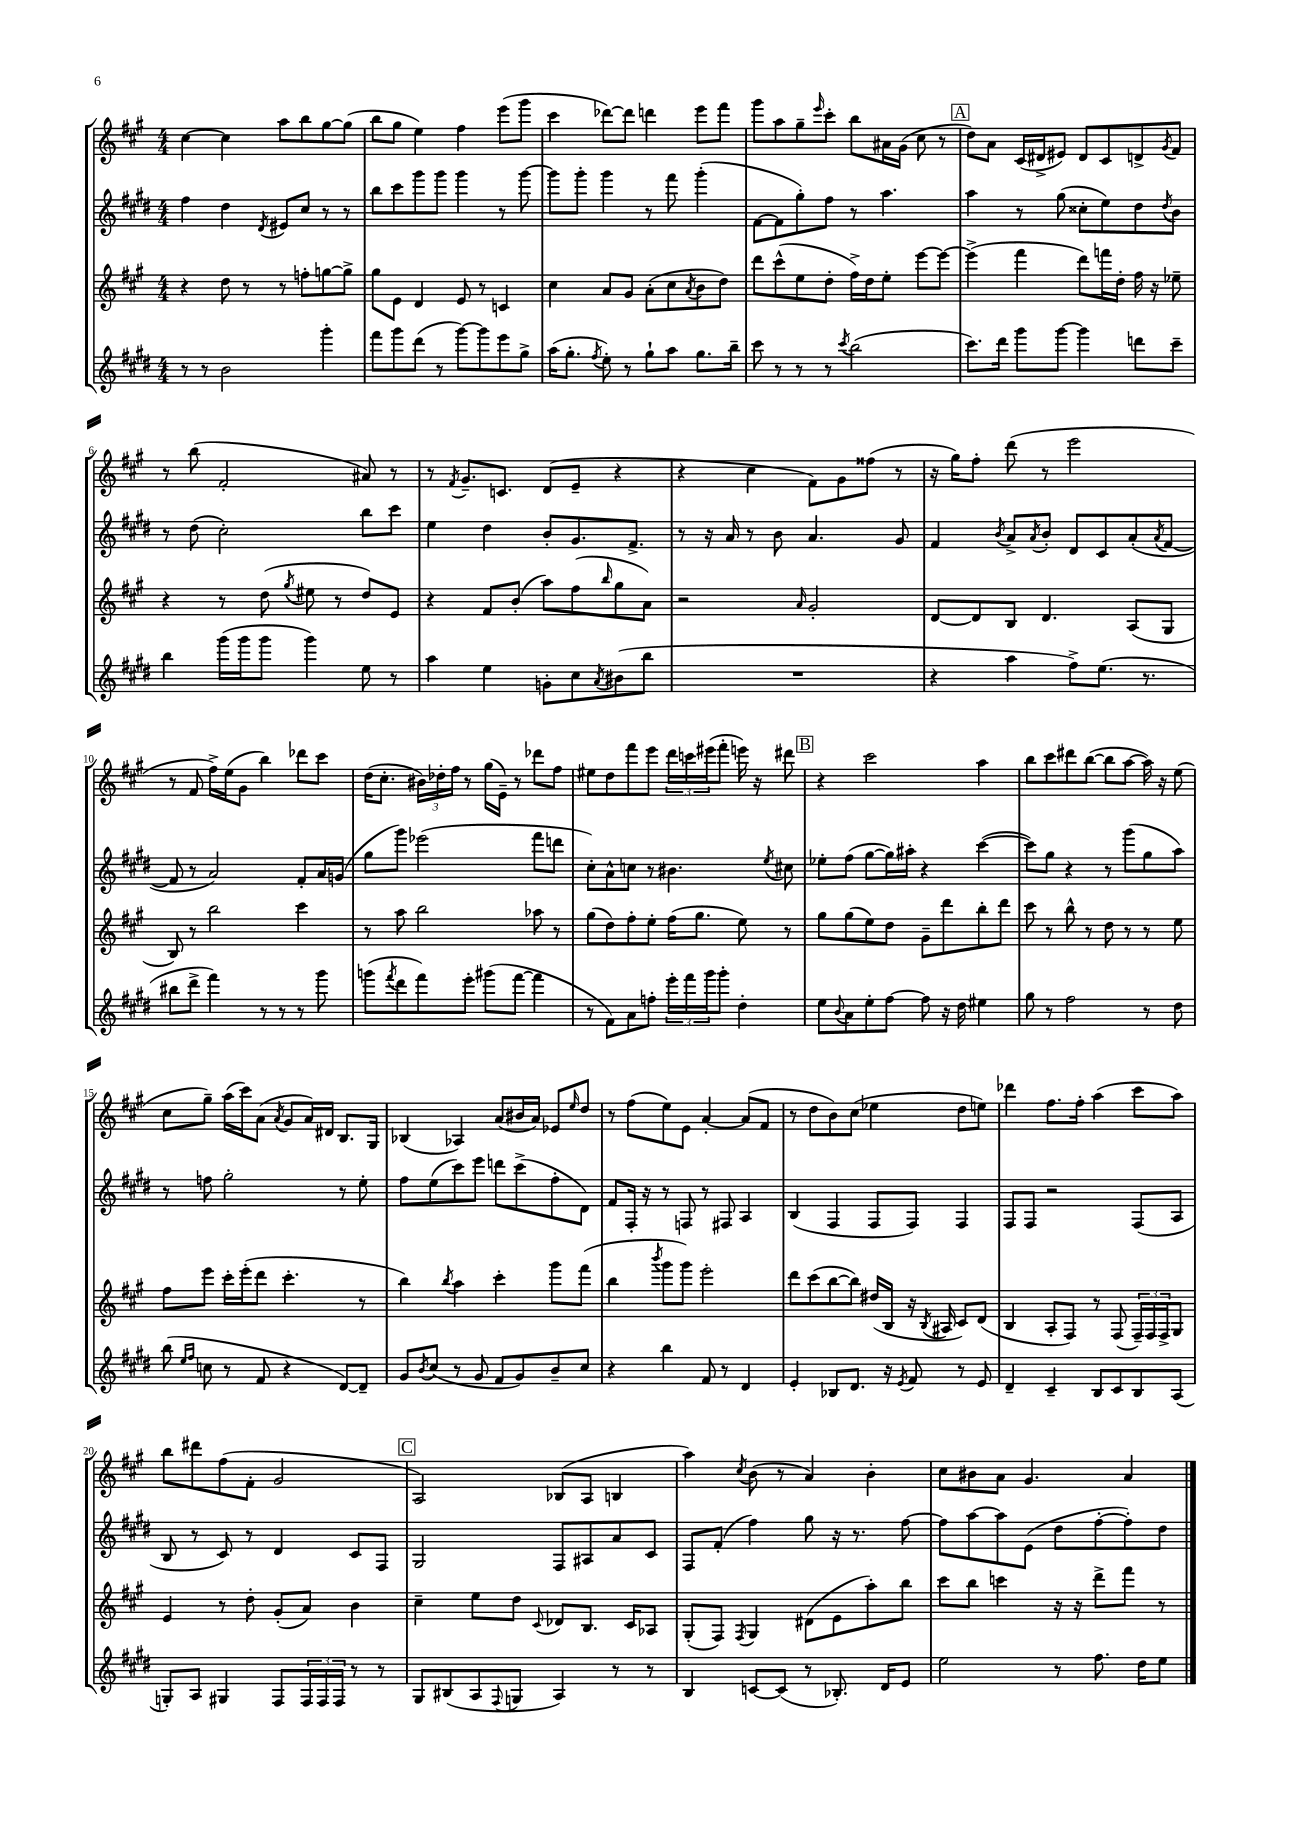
<<
\new StaffGroup <<
\new Staff = "s0" {
    \clef treble \key a \major \numericTimeSignature \time 4/4
    cis''4~ cis''4 a''8 b''8 gis''8~ gis''8( |
    b''8 gis''8 e''4) fis''4 e'''8( gis'''8 |
    cis'''4 des'''8~) des'''8 d'''4 e'''8 fis'''8 |
    gis'''8 a''8 gis''8-- \grace { e'''16 } cis'''8-. b''8 ais'16 gis'16( cis''8 r8 |
    \mark \markup { \box "A" } d''8) a'8 cis'16( dis'16-> eis'8) dis'8 cis'8 d'8-> \acciaccatura { gis'8 } fis'8 |
    r8 b''8( fis'2-. ais'8) r8 |
    r8 \acciaccatura { fis'8 } gis'8.-- c'8. d'8( e'8-- r4 |
    r4 cis''4 fis'8) gis'8 fisis''8( r8 |
    r16 gis''16) fis''8-. d'''8( r8 e'''2 |
    r8 fis'8 fis''16->) e''16( gis'8 b''4) des'''8 cis'''8 |
    d''16( cis''8.-. \tuplet 3/2 { bis'16) des''16-. fis''16 } r8 gis''16( e'16--) r8 des'''8 fis''8 |
    eis''8 d''8 fis'''8 e'''8 \tuplet 3/2 { d'''16 c'''16 eis'''16( } fis'''8-. e'''16) r16 dis'''8 |
    \mark \markup { \box "B" } r4 cis'''2 a''4 |
    b''8 cis'''8 dis'''8 b''8~( b''8 a''8~ a''16) r16 e''8( |
    cis''8 gis''8--) a''16( cis'''16) a'8( \acciaccatura { a'8 } gis'8 a'16) dis'16 b8. gis16 |
    bes4( aes4) a'8( bis'16 a'16) ees'8 \grace { e''16 } d''8 |
    r8 fis''8( e''8) e'8 a'4~-. a'8( fis'8 |
    r8 d''8 b'8) cis''8( ees''4 d''8 e''8) |
    des'''4 fis''8. fis''16-. a''4( cis'''8 a''8) |
    b''8 dis'''8 fis''8( fis'8-. gis'2 |
    \mark \markup { \box "C" } a2) bes8( a8 b4 |
    a''4) \acciaccatura { cis''8 } b'8( r8 a'4) b'4-. |
    cis''8 bis'8 a'8 gis'4. a'4 \bar "|." |
}
\new Staff = "s1" {
    \clef treble \key e \major \numericTimeSignature \time 4/4
    fis''4 dis''4 \acciaccatura { dis'8 } eis'8 cis''8 r8 r8 |
    b''8 cis'''8 gis'''8 gis'''8 gis'''4 r8 gis'''8~ |
    gis'''8 gis'''8-. gis'''4 r8 fis'''8 gis'''4-.( |
    fis'8~ fis'8 gis''8-.) fis''8 r8 a''4. |
    \mark \markup { \box "A" } a''4 r8 gis''8( cisis''8-. e''8) dis''8 \acciaccatura { dis''8 } b'8 |
    r8 dis''8( cis''2-.) b''8 cis'''8 |
    e''4 dis''4 b'8-. gis'8. fis'8.-> |
    r8 r16 a'16 r8 b'8 a'4. gis'8 |
    fis'4 \acciaccatura { b'8 } a'8-> \acciaccatura { a'8 } b'8-. dis'8 cis'8 a'8-.( \acciaccatura { a'8 } fis'8~ |
    fis'8 r8 a'2) fis'8-. a'16 g'16( |
    gis''8 gis'''8) ees'''2( fis'''8 d'''8 |
    cis''8-.) a'8-^ c''8 r8 bis'4. \acciaccatura { e''8 } cis''8 |
    \mark \markup { \box "B" } ees''8-. fis''8( gis''8~ gis''16) ais''16-. r4 cis'''4~( |
    cis'''8) gis''8 r4 r8 gis'''8( gis''8 a''8) |
    r8 f''8 gis''2-. r8 e''8-. |
    fis''8 e''8( cis'''8) e'''8 d'''8 cis'''8->( fis''8-. dis'8) |
    fis'8 fis16-. r16 r8 f8 r8 fis8 a4 |
    b4( fis4 fis8 fis8) fis4 |
    fis8 fis8 r2 fis8( a8 |
    b8 r8 cis'8) r8 dis'4 cis'8 fis8 |
    \mark \markup { \box "C" } gis2 fis8 ais8 a'8 cis'8 |
    fis8 fis'8-.( fis''4) gis''8 r16 r8. fis''8~ |
    fis''8 a''8~ a''8 e'8( dis''8 fis''8~-. fis''8-.) dis''8 \bar "|." |
}
\new Staff = "s2" {
    \clef treble \key a \major \numericTimeSignature \time 4/4
    r4 d''8 r8 r8 f''8-. g''8~ g''8-> |
    gis''8 e'8 d'4 e'8 r8 c'4 |
    cis''4 a'8 gis'8 a'8-.( cis''8 \acciaccatura { a'8 } b'8 d''8) |
    d'''8 cis'''8-^( e''8 d''8-. fis''16->) d''16 e''8-. e'''8~ e'''8~ |
    \mark \markup { \box "A" } e'''4->( fis'''4 d'''8) f'''16 d''16-. fis''16 r16 ees''8-- |
    r4 r8 d''8( \acciaccatura { gis''8 } eis''8 r8 d''8) e'8 |
    r4 fis'8 b'8-.( a''8) fis''8( \grace { b''16 } gis''8 a'8) |
    r2 \grace { a'16 } gis'2-. |
    d'8~ d'8 b8 d'4. a8( gis8 |
    b8) r8 b''2 cis'''4 |
    r8 a''8 b''2 aes''8 r8 |
    gis''8( d''8) fis''8-. e''8-. fis''16( gis''8. e''8) r8 |
    \mark \markup { \box "B" } gis''8 gis''8( e''8) d''8 gis'8-- d'''8 b''8-. d'''8 |
    cis'''8 r8 b''8-^ r8 d''8 r8 r8 e''8 |
    fis''8 e'''8 cis'''16-. e'''16-.( d'''8 cis'''4.-. r8 |
    b''4) \acciaccatura { b''8 } a''4 cis'''4-. gis'''8 fis'''8( |
    b''4 \acciaccatura { b'''8 } gis'''8 gis'''8) e'''2-. |
    d'''8 cis'''8( b''8~ b''8) dis''16( b16 r16 \acciaccatura { b8 } ais16 cis'8) d'8( |
    b4 a8-. fis8) r8 fis8( \tuplet 3/2 { fis16--) fis16 fis16-> } gis8 |
    e'4 r8 d''8-. gis'8-.( a'8) b'4 |
    \mark \markup { \box "C" } cis''4-- e''8 d''8 \appoggiatura { cis'8 } des'8 b8. cis'16 aes8 |
    gis8-.( fis8) \acciaccatura { fis8 } gis4 dis'8( e'8 a''8-.) b''8 |
    cis'''8 b''8 c'''4 r16 r16 d'''8-> fis'''8 r8 \bar "|." |
}
\new Staff = "s3" {
    \clef treble \key e \major \numericTimeSignature \time 4/4
    r8 r8 b'2 gis'''4-. |
    fis'''8 gis'''8 dis'''8( r8 gis'''8~) gis'''8 e'''8 gis''8-> |
    a''16( gis''8.-. \acciaccatura { fis''8 } e''8-.) r8 gis''8-! a''8 gis''8. b''16-- |
    cis'''8 r8 r8 r8 \acciaccatura { cis'''8 } b''2( |
    \mark \markup { \box "A" } cis'''8.) dis'''16 gis'''8 gis'''8~ gis'''4 d'''8 cis'''8-- |
    b''4 gis'''16( gis'''16 gis'''8 gis'''4) e''8 r8 |
    a''4 e''4 g'8-. cis''8 \acciaccatura { a'8 } bis'8( b''8 |
    R1 |
    r4 a''4 fis''8->) e''8.( r8. |
    bis''8 dis'''8-> fis'''4) r8 r8 r8 gis'''8 |
    g'''8( \acciaccatura { fis'''8 } dis'''8 fis'''8) e'''8-. gis'''8( fis'''8~ fis'''4 |
    r8 fis'8) a'8 f''8-. \tuplet 3/2 { e'''16-. fis'''16 gis'''16 } gis'''8-. dis''4-. |
    \mark \markup { \box "B" } e''8 \appoggiatura { b'8 } a'8 e''8-. fis''8~ fis''8 r16 dis''16 eis''4 |
    gis''8 r8 fis''2 r8 dis''8 |
    b''8( \grace { e''16 fis''16 } c''8 r8 fis'8 r4 dis'8~) dis'8-- |
    gis'8 \acciaccatura { b'8 } cis''8( r8 gis'8 fis'8 gis'8) b'8-- cis''8 |
    r4 b''4 fis'8 r8 dis'4 |
    e'4-. bes8 dis'8. r16 \acciaccatura { e'8 } fis'8 r8 e'8 |
    dis'4-- cis'4-- b8 cis'8 b8 a8( |
    g8-.) a8 gis4 fis8 \tuplet 3/2 { fis16 fis16 fis16 } r8 r8 |
    \mark \markup { \box "C" } gis8 bis8( a8 \appoggiatura { fis8 } g8 a4) r8 r8 |
    b4 c'8~ c'8( r8 bes8.-.) dis'16 e'8 |
    e''2 r8 fis''8. dis''16 e''8 \bar "|." |
}
>>
>>
